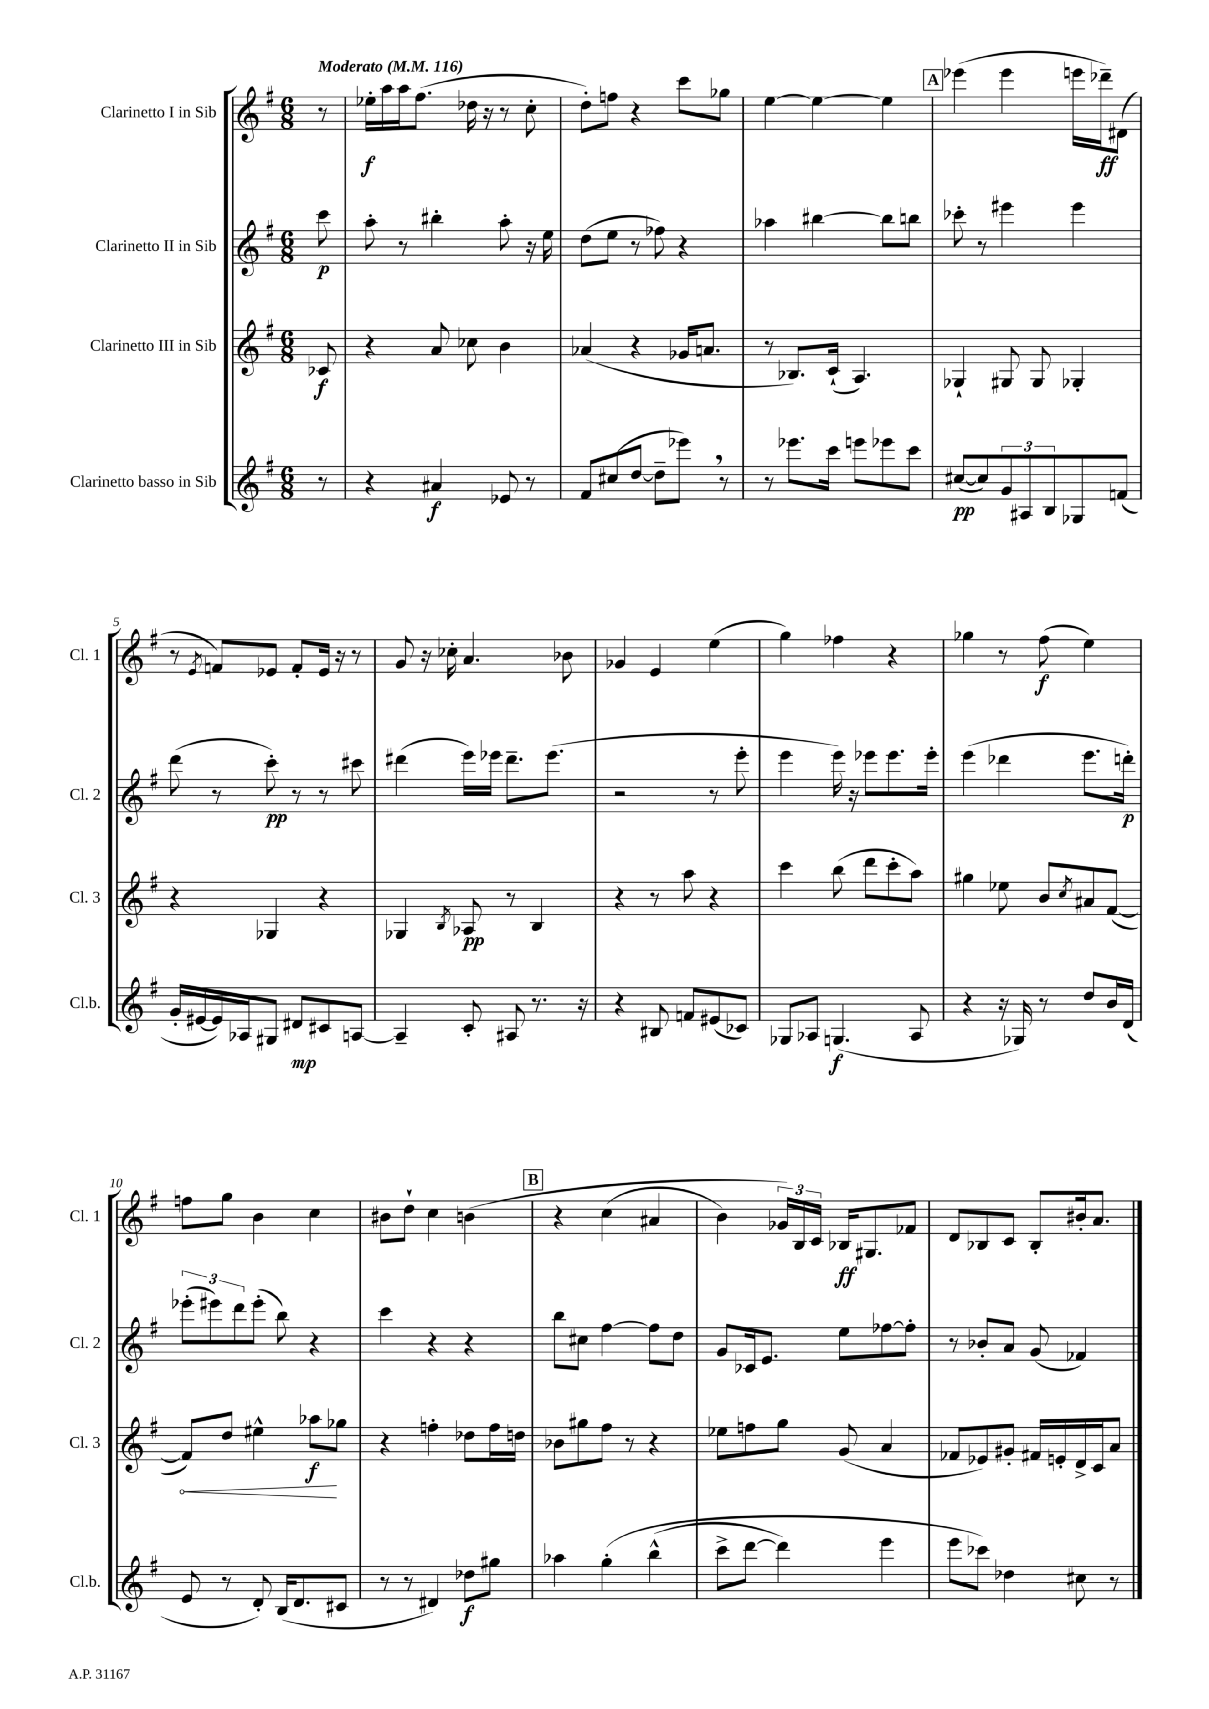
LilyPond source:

<<
\new StaffGroup <<
\new Staff = "s0" \with { instrumentName = "Clarinetto I in Sib" shortInstrumentName = "Cl. 1" } {
    \clef treble \key g \major \numericTimeSignature \time 6/8 \partial 8 \tempo "Moderato" 4 = 116
    r8 |
    ees''16-.\f a''16 a''16 fis''8.( des''16 r16 r8 c''8-. |
    d''8-.) f''8 r4 c'''8 ges''8 |
    e''4~ e''4~ e''4 |
    \mark \markup { \box "A" } ees'''4( ees'''4 e'''16 des'''16--\ff) dis'8( |
    r8 \acciaccatura { e'8 } f'8) ees'8 f'8-. ees'16 r16 r8 |
    g'8 r16 ces''16-. a'4. bes'8 |
    ges'4 e'4 e''4( |
    g''4) fes''4 r4 |
    ges''4 r8 fis''8\f( e''4) |
    f''8 g''8 b'4 c''4 |
    bis'8 d''8-! c''4 b'4\( |
    \mark \markup { \box "B" } r4 c''4( ais'4 |
    b'4) \tuplet 3/2 { ges'16\) b16 c'16 } bes16\ff gis8. fes'8 |
    d'8 bes8 c'8 bes8-. bis'16-. a'8. \bar "|." |
}
\new Staff = "s1" \with { instrumentName = "Clarinetto II in Sib" shortInstrumentName = "Cl. 2" } {
    \clef treble \key g \major \numericTimeSignature \time 6/8 \partial 8
    c'''8\p |
    a''8-. r8 bis''4-. a''8-. r16 e''16 |
    d''8( e''8 r8 fes''8) r4 |
    aes''4 bis''4~ bis''8 b''8 |
    \mark \markup { \box "A" } ces'''8-. r8 eis'''4 eis'''4 |
    d'''8( r8 c'''8-.\pp) r8 r8 cis'''8 |
    dis'''4( e'''16) ees'''16 dis'''8.-- ees'''8.( |
    r2 r8 e'''8-. |
    e'''4 e'''16) r16 ees'''8 ees'''8. ees'''16-. |
    e'''4( des'''4 e'''8. d'''16-.\p) |
    \tuplet 3/2 { ees'''8-.( eis'''8) d'''8 } eis'''8-.( b''8) r4 |
    c'''4 r4 r4 |
    \mark \markup { \box "B" } b''8 cis''8 fis''4~ fis''8 d''8 |
    g'8 ces'16 e'8. e''8 fes''8~ fes''8-. |
    r8 bes'8-. a'8 g'8( fes'4) \bar "|." |
}
\new Staff = "s2" \with { instrumentName = "Clarinetto III in Sib" shortInstrumentName = "Cl. 3" } {
    \clef treble \key g \major \numericTimeSignature \time 6/8 \partial 8
    ces'8\f |
    r4 a'8 ces''8 b'4 |
    aes'4( r4 ges'16 a'8. |
    r8 bes8.) c'16-!( a4.) |
    \mark \markup { \box "A" } ges4-! gis8 gis8 ges4-. |
    r4 ges4 r4 |
    ges4 \acciaccatura { b8 } aes8\pp r8 b4 |
    r4 r8 a''8 r4 |
    c'''4 b''8( d'''8 c'''8-. a''8) |
    gis''4 ees''8 b'8 \acciaccatura { c''8 } ais'8 fis'8~( |
    \once \override Hairpin.circled-tip = ##t fis'8\<) d''8 eis''4-^ aes''8\f\! ges''8 |
    r4 f''4-. des''8 f''16 d''16 |
    \mark \markup { \box "B" } bes'8 gis''8 fis''8 r8 r4 |
    ees''8 f''8 g''8 g'8( a'4 |
    fes'8 ees'8) gis'8-. fis'16 e'16-. d'16-> c'16 a'8 \bar "|." |
}
\new Staff = "s3" \with { instrumentName = "Clarinetto basso in Sib" shortInstrumentName = "Cl.b." } {
    \clef treble \key g \major \numericTimeSignature \time 6/8 \partial 8
    r8 |
    r4 ais'4\f ees'8 r8 |
    fis'8 cis''8( d''8~ d''8-- ees'''8) \breathe r8 |
    r8 ees'''8. c'''16 e'''8 ees'''8 c'''8 |
    \mark \markup { \box "A" } cis''8~\pp( cis''8) \tuplet 3/2 { g'8 ais8 b8 } ges8 f'8( |
    g'16-. eis'16~ eis'16) aes16 gis8 dis'8\mp cis'8 a8~ |
    a4-- c'8-. ais8 r8. r16 |
    r4 bis8 f'8 eis'8( ces'8) |
    ges8 aes8 g4.\f( aes8 |
    r4 r16 ges16) r8 d''8 b'16 d'16( |
    e'8 r8 d'8-.) b16( d'8. cis'8 |
    r8 r8 dis'4) des''8\f gis''8 |
    \mark \markup { \box "B" } aes''4 g''4-.\( b''4-^( |
    c'''8-> d'''8~ d'''4) e'''4 |
    e'''8 ces'''8\) des''4 cis''8 r8 \bar "|." |
}
>>
>>
